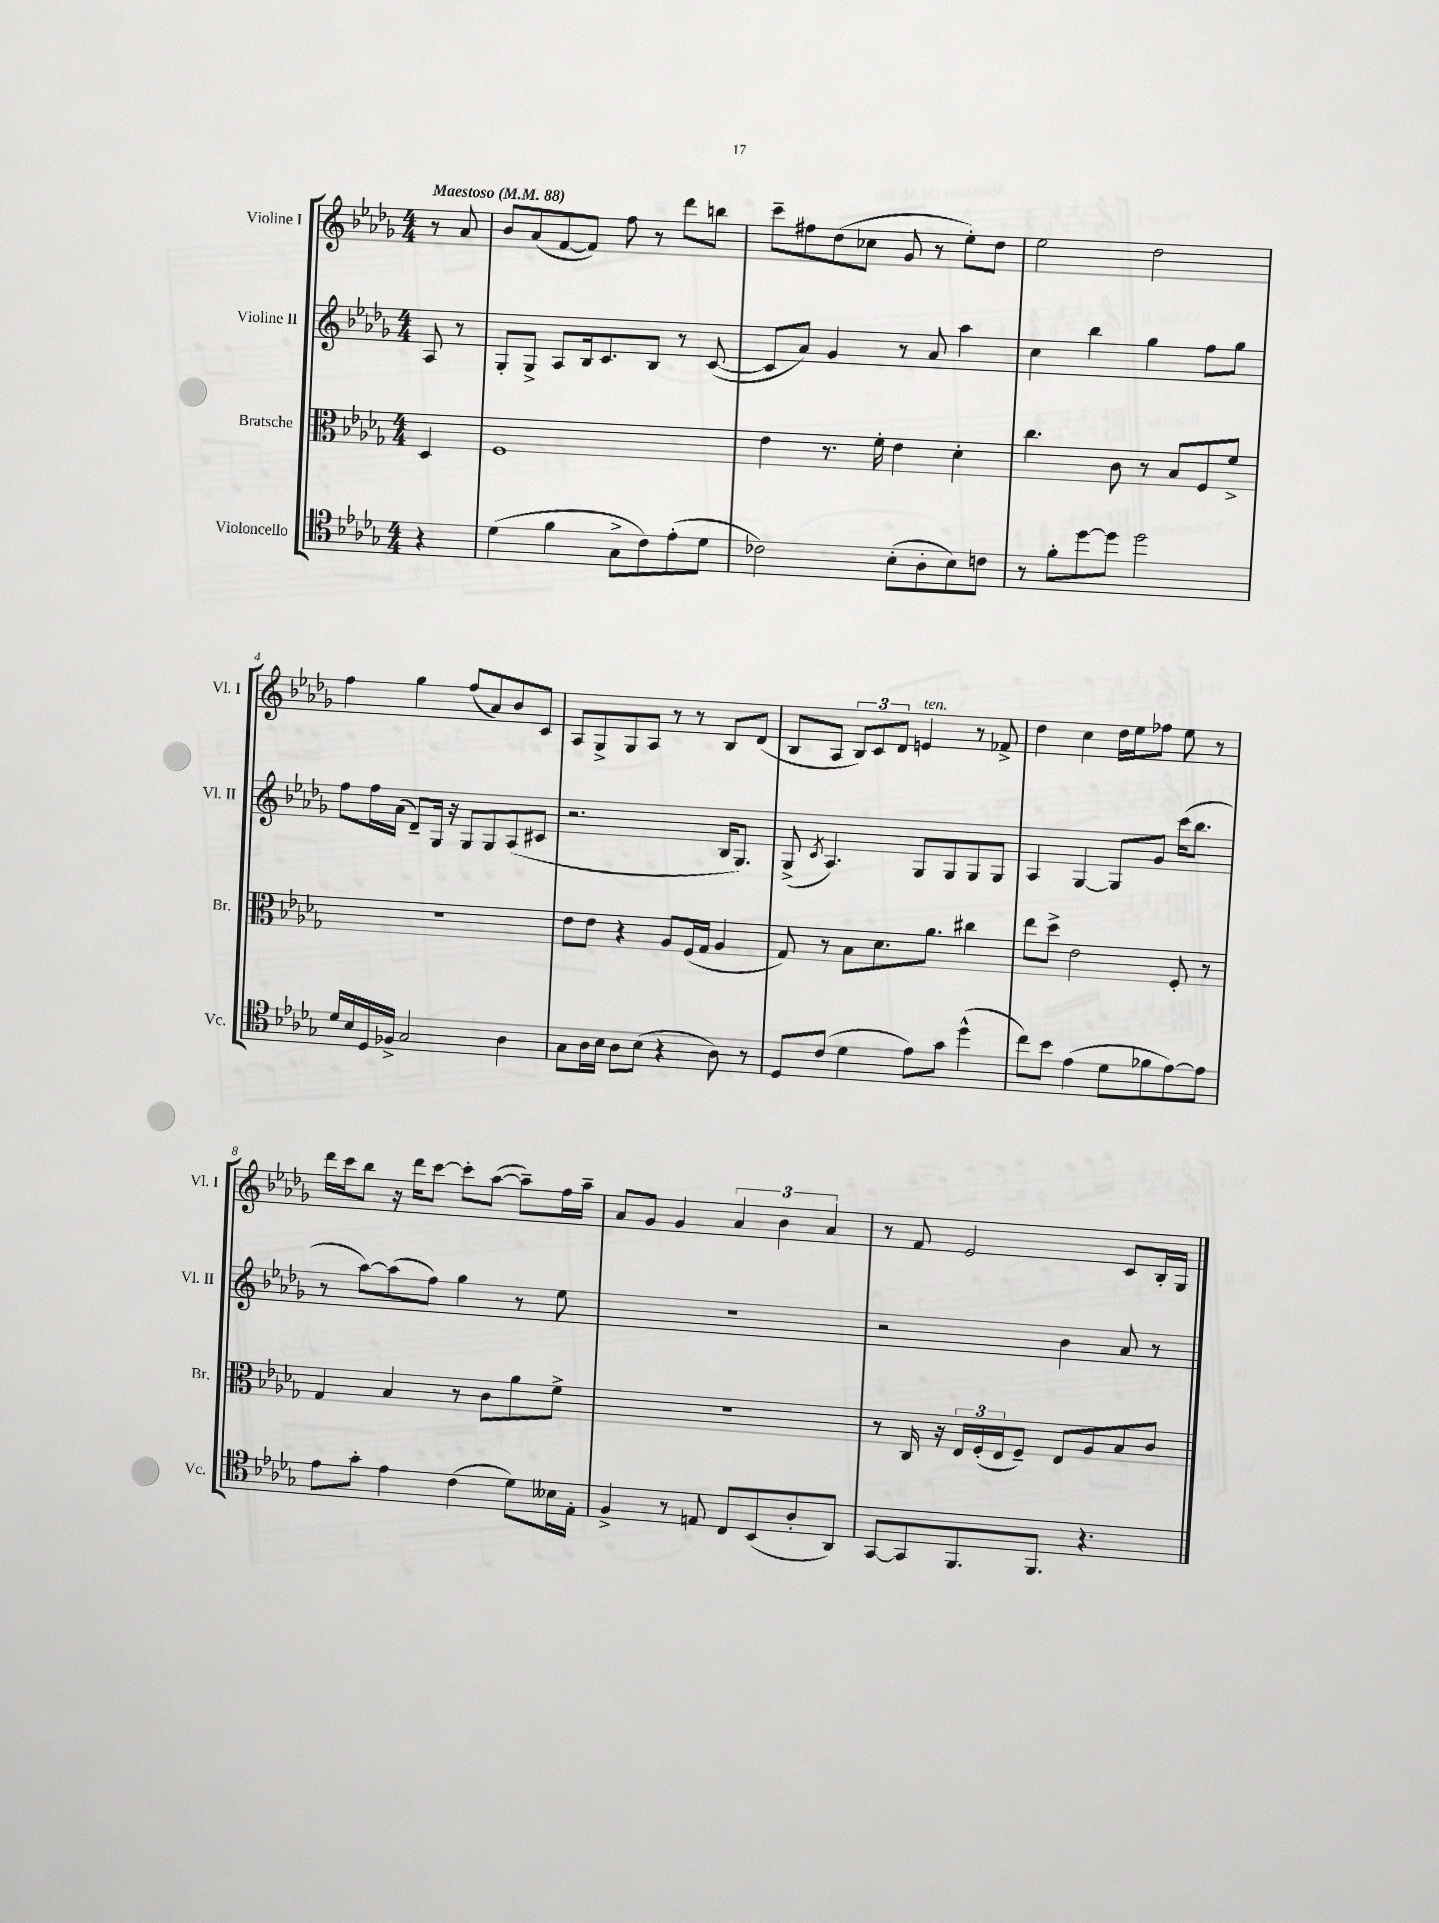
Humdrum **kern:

**kern	**kern	**kern	**kern
*staff4	*staff3	*staff2	*staff1
*clefC4	*clefC3	*clefG2	*clefG2
*k[b-e-a-d-g-]	*k[b-e-a-d-g-]	*k[b-e-a-d-g-]	*k[b-e-a-d-g-]
*M4/4	*M4/4	*M4/4	*M4/4
*MM88	*MM88	*MM88	*MM88
4r	4D-	8A-	8r
.	.	8r	8a-
=	=	=	=
(4d-	1F	8G-'	8b-
.	.	8G-^	(8a-
4f	.	8A-	[8f
.	.	16B-	8f])
.	.	8.c	.
8G-^	.	.	8ff
8c)	.	8B-	8r
(8e-'	.	8r	8ddd-
8d-	.	([8c	8bb
=	=	=	=
2c-)	4e-	8c]	8ccc~
.	.	8a-)	8ff#
.	8.r	4g-	(8dd-
.	.	.	8cc-
.	16f'	.	.
(8B-'	4e-	8r	8g-
8A-'	.	8a-	8r
8B-)	4d-'	4aa-	8ee-')
8c	.	.	8dd-
=	=	=	=
8r	4.cc	4cc	2ee-
8f'	.	.	.
[8dd-	.	4bb-	.
8dd-]	8c	.	.
2dd-	8r	4gg-	2dd-
.	8B-	.	.
.	8F	8ff	.
.	8f^	8gg-	.
=	=	=	=
16d-	1r	8ff	4ff
16B-	.	.	.
16D-	.	16ff	.
16F-^	.	(16a-	.
2G-	.	8d-~)	4gg-
.	.	16G-	.
.	.	16r	.
.	.	8G-	(8ff
.	.	8G-	8a-)
4A-	.	(8A-	8b-
.	.	8c#	8c
=	=	=	=
8G-	8e-	2.r	8A-
16A-	8e-	.	8G-^
16B-	.	.	.
8A-	4r	.	8G-
(8B-	.	.	8A-
4r	8A-	.	8r
.	(16F	.	8r
.	16G-	.	.
8A-)	4A-	16B-	8B-
.	.	8.G-)	.
8r	.	.	(8d-
=	=	=	=
8D-	8G-)	(8G-^	8B-
.	.	8qc	.
(8c	8r	4.A-)	8A-
4d-	8B-	.	12B-)
.	.	.	12c
.	8.d-	.	.
.	.	.	12d-
8e-)	.	8G-	4e
.	8.a-	.	.
8g-	.	8G-	.
(4dd-^^	4cc#	8G-	8r
.	.	8G-	8f-^
=	=	=	=
8cc)	8ee-	4A-	4dd-
8b-	8dd-^	.	.
(4e-	2e-	[4G-	4cc
8d-	.	8G-]	16dd-
.	.	.	16ee-
8f-	.	8g-	8ff-
[8e-)	8F'	(16ccc	8ee-
.	.	8.bb-	.
8e-]	8r	.	8r
=	=	=	=
8e-	4G-	8r	16ddd-
.	.	.	16ccc
8g-'	.	[8aa-)	8bb-
4e-	4B-	(8aa-]	16r
.	.	.	16ddd-
.	.	8ff)	[8ccc
(4c	8r	4gg-	8ccc']
.	8c	.	([8aa-
8d-)	8a-	8r	8aa-~])
16B--	8f^	8ee-	16ff
16E-'	.	.	16aa-~
=	=	=	=
4F^	1r	1r	8a-
.	.	.	8g-
8r	.	.	4g-
8E	.	.	.
8C	.	.	6a-
(8BB-	.	.	.
.	.	.	6b-
8A-'	.	.	.
.	.	.	6a-
8AA-)	.	.	.
=	=	=	=
[8GG-	8r	2r	8r
8GG-]	16C	.	8f
.	16r	.	.
8.FF	24E-	.	2e-
.	(24F'	.	.
.	24E-	.	.
.	8F~)	.	.
8.FF	.	.	.
.	8E-	4b-	.
4.r	8A-	.	.
.	8B-	8a-	8c
.	8c	8r	16B-'
.	.	.	16G-
==	==	==	==
*-	*-	*-	*-
